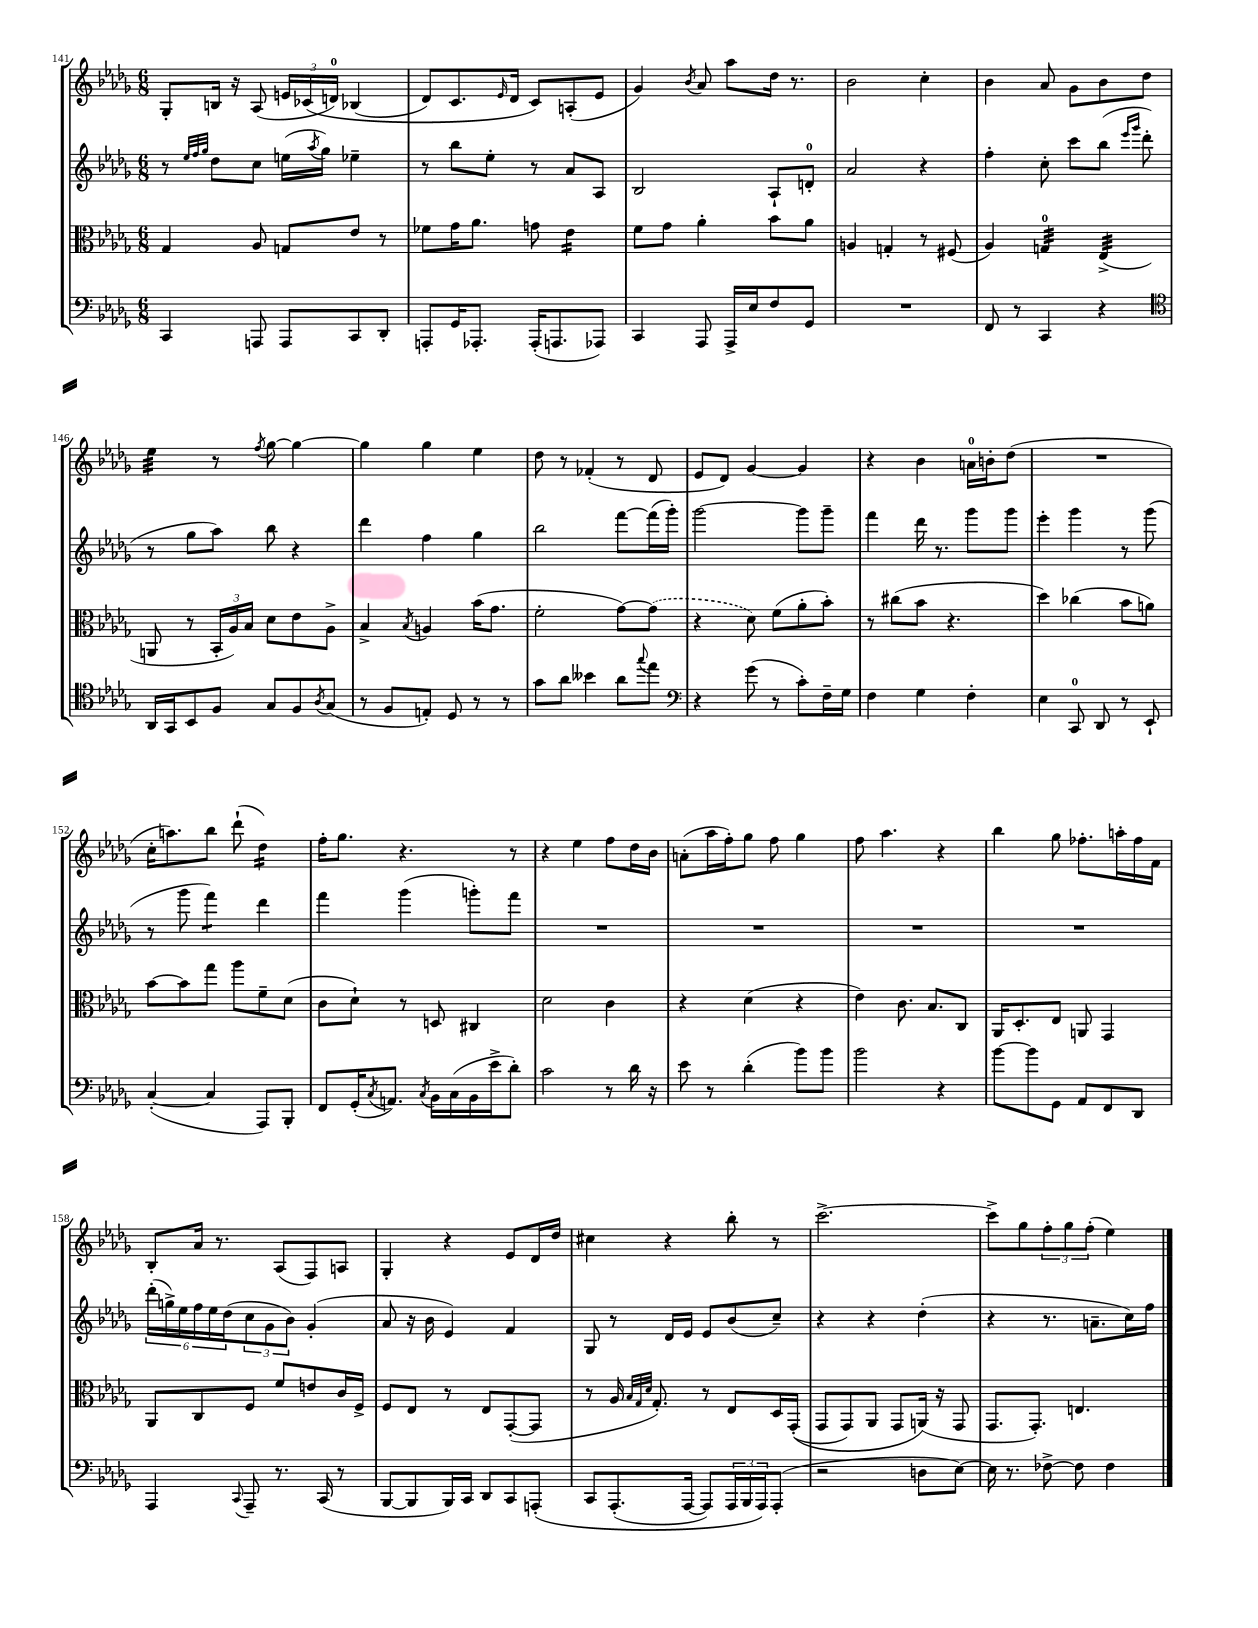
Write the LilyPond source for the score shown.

<<
\new StaffGroup <<
\new Staff = "s0" {
    \clef treble \key des \major \numericTimeSignature \time 6/8
    ges8-. b16 r16 aes8( \tuplet 3/2 { e'16 ces'16\( d'16-0) } bes4( |
    des'8) c'8. \grace { ees'16 } des'16 c'8\) a8-.( ees'8 |
    ges'4) \acciaccatura { bes'8 } aes'8 aes''8 des''16 r8. |
    bes'2 c''4-. |
    bes'4 aes'8 ges'8 bes'8 des''8 |
    ees''4:32 r8 \acciaccatura { f''8 } ges''8~ ges''4~ |
    ges''4 ges''4 ees''4 |
    des''8 r8 fes'4-.( r8 des'8 |
    ees'8 des'8) ges'4~ ges'4 |
    r4 bes'4 a'16-0 b'16-. des''8( |
    R2. |
    c''16-. a''8.) bes''8 des'''8-!( des''4:16) |
    f''16-. ges''8. r4. r8 |
    r4 ees''4 f''8 des''16 bes'16 |
    a'8-.( aes''16 f''16-.) ges''8 f''8 ges''4 |
    f''8 aes''4. r4 |
    bes''4 ges''8 fes''8.-. a''16-. fes''16 f'16 |
    bes8-. aes'16 r8. aes8( f8) a8 |
    ges4-. r4 ees'8 des'16 des''16 |
    cis''4 r4 bes''8-. r8 |
    c'''2.~-> |
    c'''8-> ges''8 \tuplet 3/2 { f''8-. ges''8 f''8-.( } ees''4) \bar "|." |
}
\new Staff = "s1" {
    \clef treble \key des \major \numericTimeSignature \time 6/8
    r8 \grace { ees''32 f''32 ges''32 } des''8 c''8 e''16( \acciaccatura { aes''8 } ges''16) ees''4-- |
    r8 bes''8 ees''8-. r8 aes'8 aes8 |
    bes2 aes8-! d'8-0-. |
    aes'2 r4 |
    f''4-. c''8-. c'''8 bes''8( \grace { ees'''16 ges'''16 } des'''8-. |
    r8 ges''8 aes''8) bes''8 r4 |
    des'''4 f''4 ges''4 |
    bes''2 f'''8~ f'''16( ges'''16-.) |
    ges'''2~ ges'''8 ges'''8-- |
    f'''4 des'''16 r8. ges'''8 ges'''8 |
    ees'''4-. ges'''4 r8 ges'''8( |
    r8 ges'''8 f'''4:8) des'''4 |
    f'''4 ges'''4( g'''8-.) f'''8 |
    R2. |
    R2. |
    R2. |
    R2. |
    \tuplet 6/4 { des'''16-.( g''16->) ees''16 f''16 ees''16 des''16( } \tuplet 3/2 { c''8 ges'8 bes'8) } ges'4-.( |
    aes'8 r16 bes'16 ees'4) f'4 |
    ges8 r8 des'16 ees'16 ees'8 bes'8( c''8--) |
    r4 r4 des''4-.( |
    r4 r8. a'8.-- c''16) f''16 \bar "|." |
}
\new Staff = "s2" {
    \clef alto \key des \major \numericTimeSignature \time 6/8
    ges4 aes8 g8 ees'8 r8 |
    fes'8 ges'16 aes'8. g'8 ees'4:16 |
    f'8 ges'8 aes'4-. bes'8 aes'8 |
    a4 g4-. r8 fis8( |
    aes4) g4:32-0 ees4:32->( |
    a,8 r8 \tuplet 3/2 { bes,16-. aes16) bes16 } des'8 ees'8 aes8-> |
    bes4-> \acciaccatura { bes8 } a4 bes'16( ges'8. |
    f'2-. ges'8~) \once \slurDashed ges'8( |
    r4 des'8) f'8( aes'8-. bes'8-.) |
    r8 cis''8( bes'8 r4. |
    des''4) ces''4( bes'8 a'8) |
    bes'8~ bes'8 ges''8 aes''8 f'8-- des'8( |
    c'8 des'8-!) r8 d8 cis4 |
    des'2 c'4 |
    r4 des'4( r4 |
    ees'4) c'8. bes8. c8 |
    aes,16 des8.-. ees8 a,8 ges,4 |
    aes,8 c8 f8 f'8 e'8 c'16 f16-> |
    f8 ees8 r8 ees8 ges,8~-.( ges,8 |
    r8 aes16 \grace { bes32 ges32 des'32 } ges8.-.) r8 ees8 des16 ges,16-.(\( |
    ges,8 ges,8) aes,8 ges,8 a,16(\) r16 ges,8 |
    ges,8. ges,8.-.) e4. \bar "|." |
}
\new Staff = "s3" {
    \clef bass \key des \major \numericTimeSignature \time 6/8
    c,4 a,,8 a,,8 c,8 des,8-. |
    a,,8-. ges,16 aes,,8.-. aes,,16-.( a,,8. aes,,8) |
    c,4 aes,,8 aes,,16-> ees16 f8 ges,8 |
    R2. |
    f,8 r8 c,4 r4 |
    \clef tenor aes,16 ges,16 bes,8 f8 ges8 f8 \acciaccatura { aes8 } ges8( |
    r8 f8 e8-.) des8 r8 r8 |
    ges'8 aes'8 beses'4 aes'8 \appoggiatura { ges''8 } ees''8 |
    \clef bass r4 ges'8( r8 c'8-.) f16-- ges16 |
    f4 ges4 f4-. |
    ees4 c,8-0 des,8 r8 ees,8-! |
    c4~-.( c4 aes,,8) bes,,8-. |
    f,8 ges,16-.( \acciaccatura { c8 } a,8.) \acciaccatura { c8 } bes,16 c16( bes,16 ees'16-> des'8-.) |
    c'2 r8 des'16 r16 |
    ees'8 r8 des'4-.( bes'8) bes'8 |
    bes'2 r4 |
    bes'8~ bes'8 ges,8 aes,8 f,8 des,8 |
    aes,,4 \appoggiatura { c,8 } aes,,8-- r8. c,16( r8 |
    bes,,8~ bes,,8 bes,,16) c,16 des,8 c,8 a,,8-.\( |
    c,8 aes,,8.-.( aes,,16~ aes,,8) \tuplet 3/2 { aes,,16 bes,,16 aes,,16\) } aes,,8-.( |
    r2 d8 ees8~) |
    ees16 r8. fes8~-> fes8 fes4 \bar "|." |
}
>>
>>
\layout { \context { \Score currentBarNumber = #141 } }
